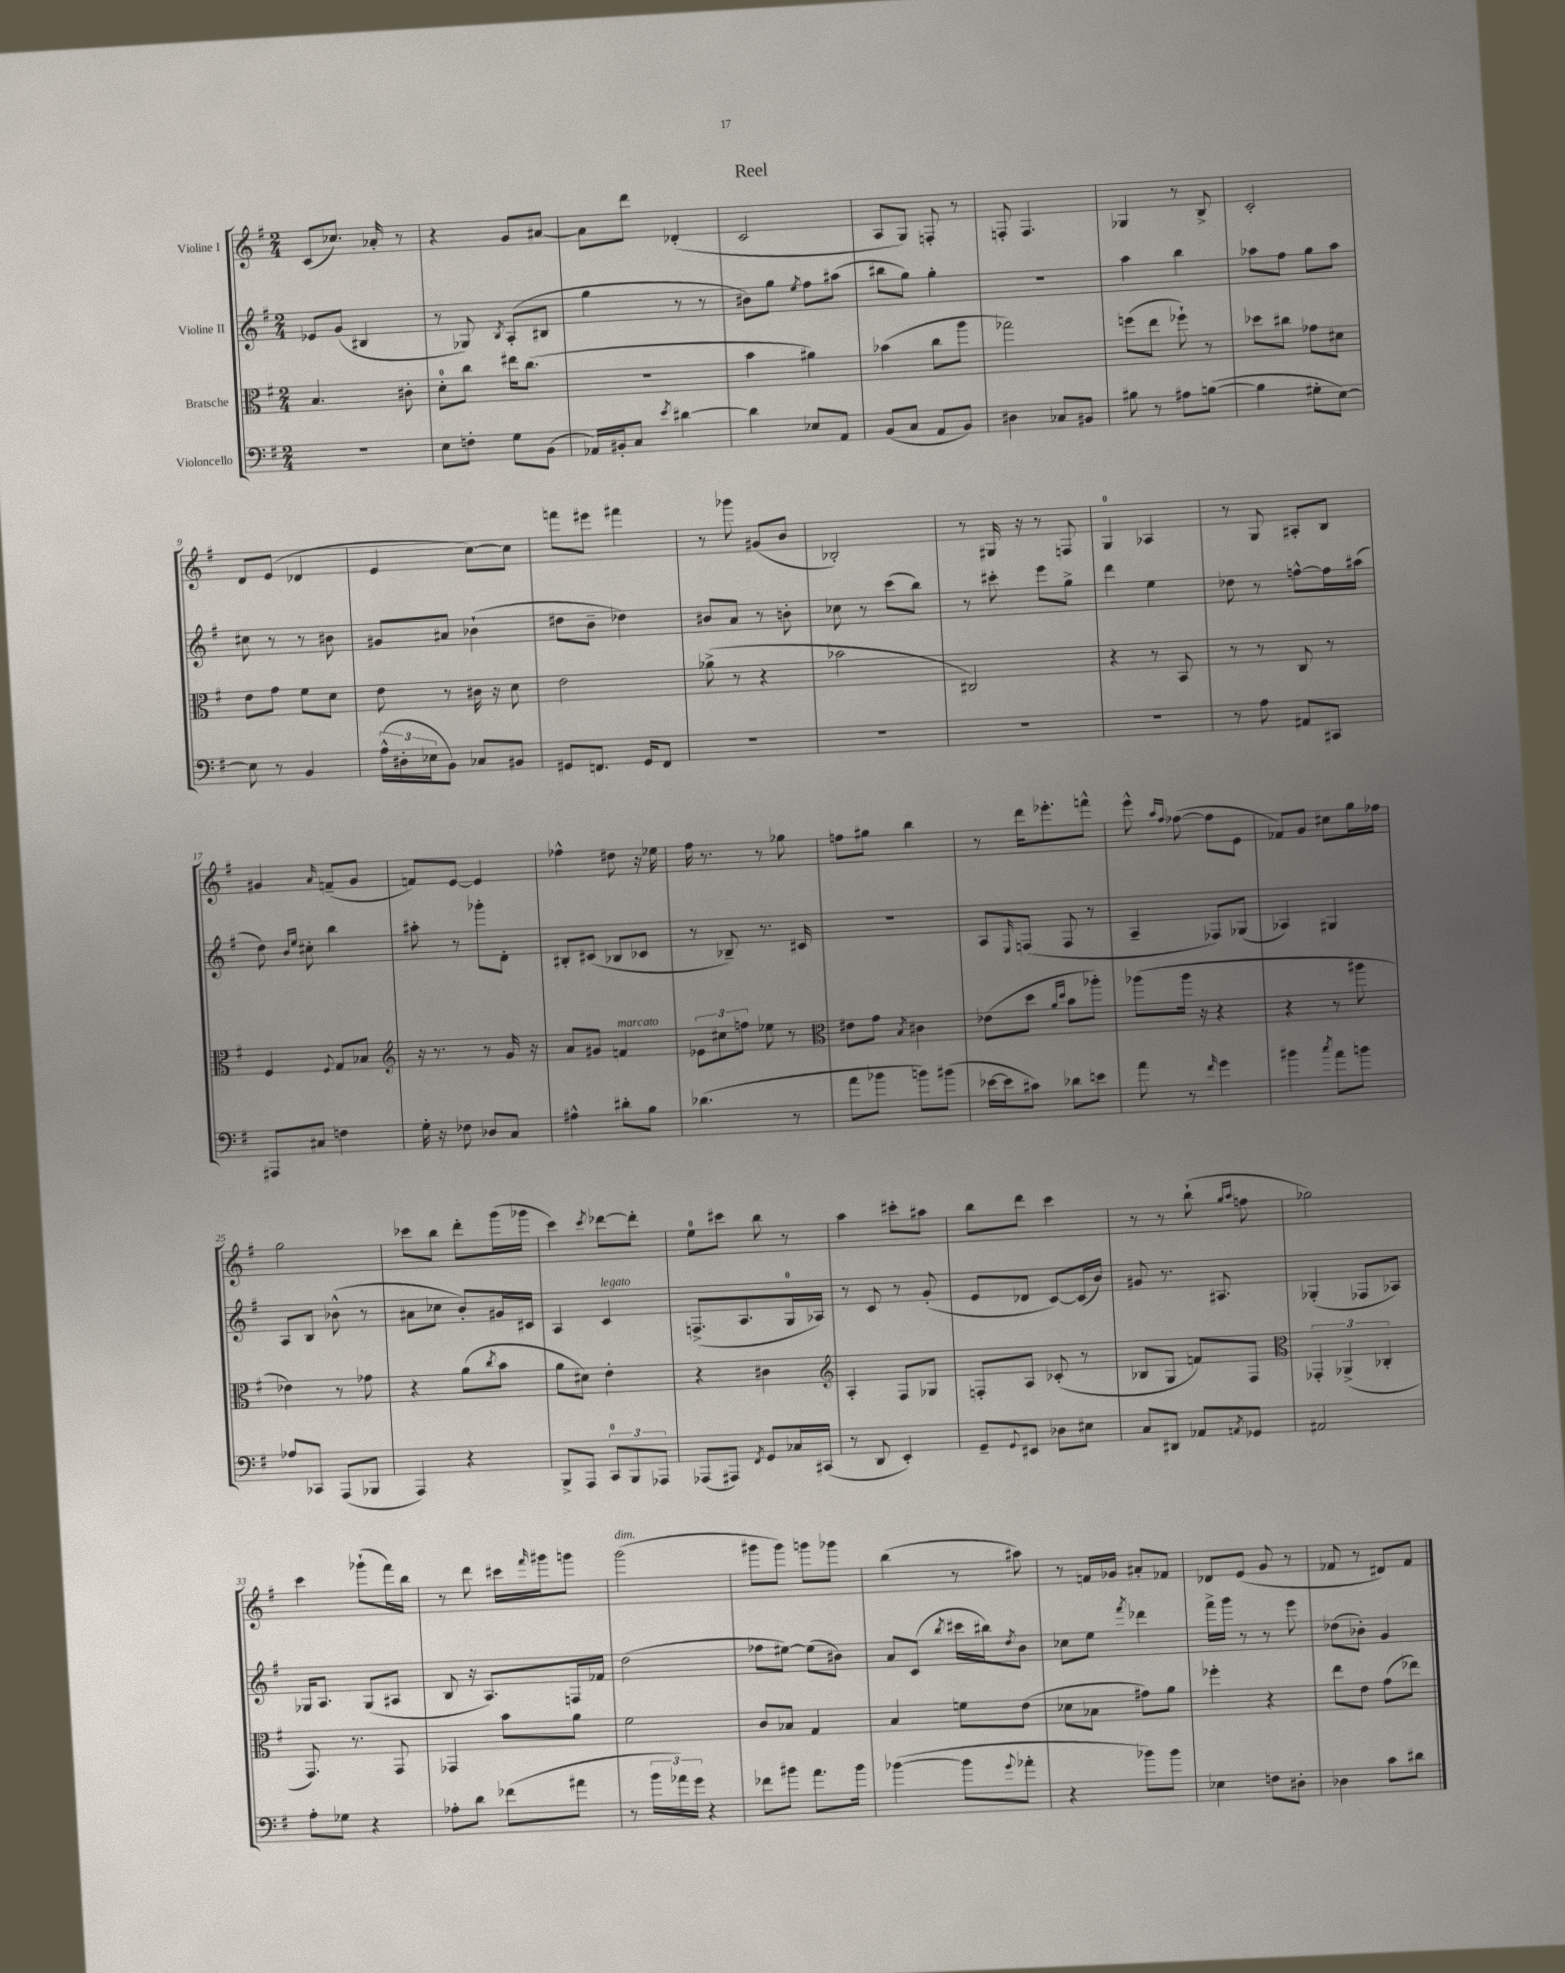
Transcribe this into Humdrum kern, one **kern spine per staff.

**kern	**kern	**kern	**kern
*staff4	*staff3	*staff2	*staff1
*clefF4	*clefC3	*clefG2	*clefG2
*k[f#]	*k[f#]	*k[f#]	*k[f#]
*M2/4	*M2/4	*M2/4	*M2/4
2r	4.B	8e-	(8c
.	.	(8g	8.cc-)
.	.	4B#	.
.	.	.	16a-'
.	8c#'	.	8r
=	=	=	=
8E	8d'	8r	4r
8F'	8cc	8G-)	.
.	.	8qB	.
8G	16ee#	(8A'	8g
.	(8.cc	.	.
(8BB	.	8B#	[8a#
=	=	=	=
16AA-)	2r	4gg	8a#]
16BB#'	.	.	.
8C	.	.	8ddd
8qe	.	.	.
[4d#	.	8r	(4d-'
.	.	8r	.
=	=	=	=
4d#]	4b	8b#)	2c
.	.	8gg	.
.	.	8qee	.
8E-	4a#)	8ff#	.
8AA	.	(8aa#	.
=	=	=	=
(8BB	(4b-	8bb#	8A
8C	.	8gg)	8G)
8AA	8cc	4gg'	8F'
8BB)	8aa	.	8r
=	=	=	=
4D#	2gg-)	2r	8F'
.	.	.	4.F
8C-	.	.	.
8BB#	.	.	.
=	=	=	=
8B#	(8ff	4aa	4G-
8r	8ee	.	.
8A#	8ff-`)	4bb	8r
([8B	8r	.	8B^
=	=	=	=
4B]	8dd-	8aa-	2c'
.	8cc#	8ff#	.
8G#'	8g-	8gg	.
[8E)	8d#	8aa-	.
=	=	=	=
8E]	8e	8cc#	8d
8r	8g	8r	(8e
4BB	8f#	8r	4d-
.	8d	8b#	.
=	=	=	=
(24A^^	8e	8g#	4e
24D#'	.	.	.
24E-	.	.	.
8BB)	8r	8a#	.
8C-	16c#	(4b-`	[8cc)
.	16r	.	.
8BB#	8d	.	8cc]
=	=	=	=
8GG#	2e	8dd#	8fff
8.FF	.	8b~	8eee#
.	.	4dd-)	4fff#
16GG#	.	.	.
8FF	.	.	.
=	=	=	=
2r	(8a-^	8b#	8r
.	8r	8a	8ggg-
.	4r	8r	(8g#
.	.	8b'	8b
=	=	=	=
2r	2b-	8cc-	2B-')
.	.	8r	.
.	.	(8ccc	.
.	.	8bb)	.
=	=	=	=
2r	2C#)	8r	8r
.	.	8ccc#'	16G#
.	.	.	16r
.	.	8eee	8r
.	.	8gg^	8F
=	=	=	=
2r	4r	4ddd	4G
.	8r	4ee	4A-
.	8BB	.	.
=	=	=	=
8r	8r	8dd-	8r
8A	8r	8r	8G
8AA#	8C	[8ff^^	8A#'
8CC#	8r	16ff]	8B
.	.	(16aa#	.
=	=	=	=
8AAA#	4F#	8dd)	4g#
.	.	16qqb	.
.	.	16qqee	.
8C#	.	8cc#'	.
.	8qqF#	.	16qqa
4F	8G	4bb	(8f~
.	8B-	.	8g#
=	=	=	=
*	*clefG2	*	*
16G'	16r	8aa#'	8f)
16r	8.r	.	.
8F-	.	8r	[8e
8D-	8r	8ggg-'	4e]
8C	16g	8d'	.
.	16r	.	.
=	=	=	=
4A#^^	8a	8B#'	4ff-^^
.	8g#	(8c#	.
8d#'	4f	8B-	8dd#
8B	.	8c-	16r
.	.	.	16ee-
=	=	=	=
(4.d-	12e-	8r	16ff#
.	.	.	8.r
.	12cc#	.	.
.	.	8B-~)	.
.	12ff	.	.
.	8ee-	8.r	8r
8r	8r	.	8gg-
.	.	16c#	.
=	=	=	=
*	*clefC3	*	*
8a	8e#	2r	8ff
8b-	8g	.	8gg#
.	8qB	.	.
8b)	4c#	.	4bb
(8b#	.	.	.
=	=	=	=
[16e-	(8e-	8A	8r
16e-]	.	.	.
.	.	16qqE	.
8c#)	8dd	(8F	16ddd
.	.	.	8.eee-'
.	16qqa	.	.
.	16qqdd	.	.
8d-	8b	8F	.
8e	8aa-')	8r	8fff^^
=	=	=	=
8a	(8aa-	4A~	8eee^^
.	.	.	16qqaa
.	.	.	16qqff#
8r	16aa-	.	([8ff-
.	16r	.	.
16qqf#	.	.	.
4g	4r	8F-)	8ff-]
.	.	(8G-	8e
=	=	=	=
4b#	4r	4A-)	8f-)
.	.	.	8g
8qcc	.	.	.
8a	8r	4G#	8cc#
8b	8aa#	.	16gg
.	.	.	16ff-
=	=	=	=
8A-	4e-)	8A	2gg
8CC-	.	8B	.
(8AAA	8r	(8b-^^	.
8BBB-	8g-	8r	.
=	=	=	=
4AAA)	4r	8a#	8ccc-
.	.	8cc-	8bb
4r	(8a	8b')	8ddd'
.	8qcc	.	.
.	8b	16g#	(16ggg
.	.	16c#	16ggg-
=	=	=	=
8BBB^	8a	4A	4ccc)
8AAA	8d#)	.	.
.	.	.	8qccc
12CC	4e'	4c	[8ddd-
12BBB	.	.	.
.	.	.	8ddd-']
12AAA-	.	.	.
=	=	=	=
(8AAA-	4r	(8.F^	8ee
8AAA#)	.	.	8ccc#
.	.	8.A	.
8qFF#	.	.	.
8GG	4c#	.	8bb
16C-	.	16G	8r
(16CC#	.	16A-)	.
=	=	=	=
*	*clefG2	*	*
8r	4A'	8r	4aa
8DD	.	8c	.
4EE')	8F#	8r	8ccc#'
.	8G-	(8g'	8aa#
=	=	=	=
8GG~	8F'	8e	8bb
8qqGG	.	.	.
8EE#	8A	8d-	8ddd
8D-	(8c-'	[8c)	4ccc
8E#	8r	(16c]	.
.	.	16b)	.
=	=	=	=
8C	8B-	8g#	8r
8DD#	8G	8.r	8r
8AA-	8f)	.	(8bb`
.	.	8.A#	.
.	.	.	16qqgg
8qAA	.	.	16qqaa
8GG-	8F#	.	8ff
=	=	=	=
*	*clefC3	*	*
2AA#	6GG-'	(4G-'	2gg-)
.	(6AA-^	.	.
.	.	8F-	.
.	6C-'	.	.
.	.	8A-)	.
=	=	=	=
8A'	8.GG)	16G-	4ccc
.	.	8.A	.
8G-	.	.	.
.	8.r	.	.
4r	.	(8G-	(8ggg-`
.	8GG	8A#	16fff#)
.	.	.	16bb
=	=	=	=
8A-'	4GG-	8B	8r
8d	.	16r	8ddd
.	.	8.A)	.
(8f-	8b	.	16ccc#
.	.	.	16qqfff#
.	.	.	16ggg#
8a#	8a	16F	8ggg
.	.	16f-	.
=	=	=	=
8r	2f#	(2dd	(2ggg
24b	.	.	.
24a-)	.	.	.
24g	.	.	.
4r	.	.	.
=	=	=	=
8f-	8c	8ff-	8ggg#
8b#	8B-	[8ee#)	8ggg#)
8.a	4G	(8ee#]	8ggg
.	.	8b#)	8ggg-
16b#	.	.	.
=	=	=	=
([4b-	4B	8a	(4bb
.	.	(8c	.
.	.	8qbb	.
8b-]	8f	16ccc#	8r
.	.	16bb#)	.
8qqg	.	8qdd	.
8a-'	(8e	8b	8aa#)
=	=	=	=
4r	8d-	8cc-	8r
.	8B-	8ee	16f
.	.	.	16g-
.	.	8qfff#	.
8b-)	8g#)	4ddd-	8a#'
8b-	8a	.	8f-
=	=	=	=
4E-	4ff-'	16fff#^	8d-
.	.	16ggg	.
.	.	8r	(8e
8F	4r	8r	8g
8D#'	.	8eee	8r
=	=	=	=
4D-	8ee	(8dd-	8f-
.	8e	8b-')	8r
8c	(8g	4g	8d#)
8d#	8ee-)	.	8f-
==	==	==	==
*-	*-	*-	*-
